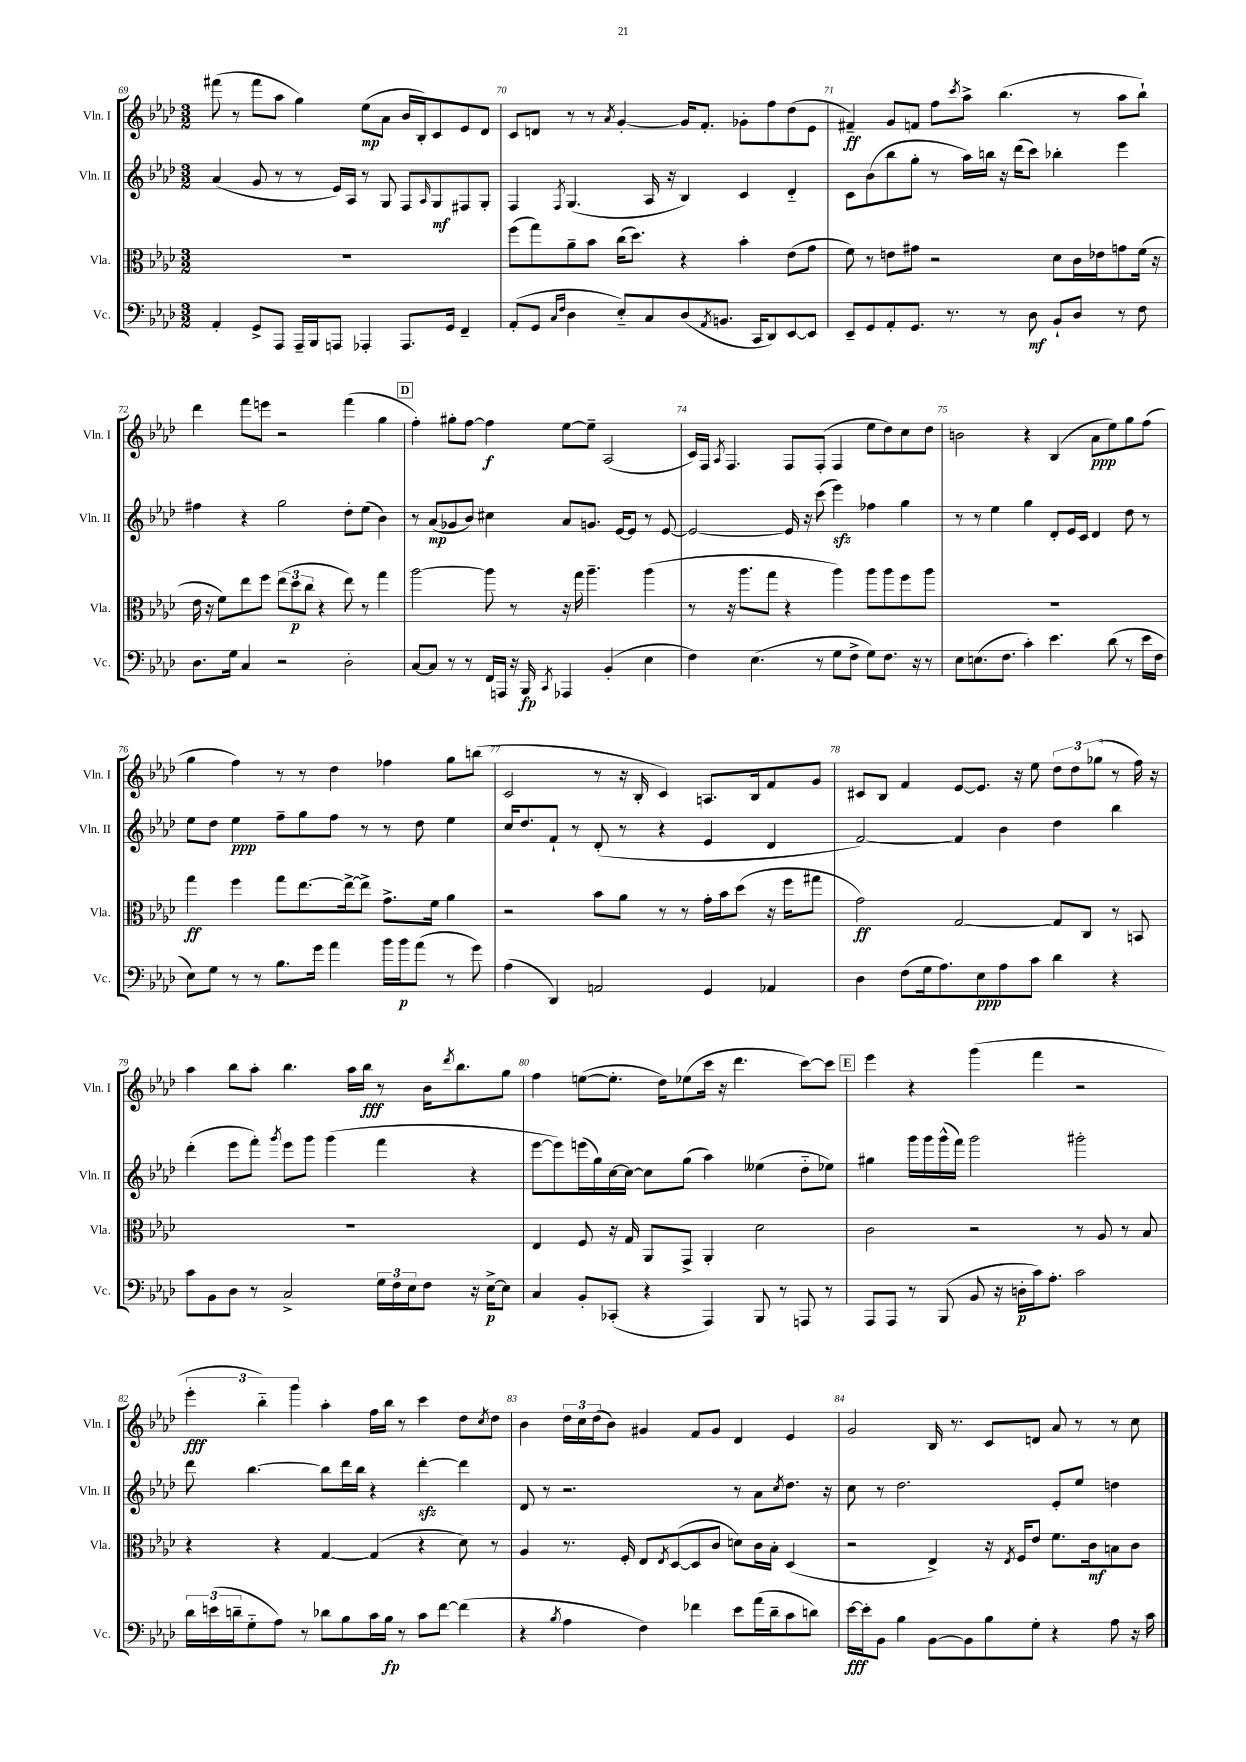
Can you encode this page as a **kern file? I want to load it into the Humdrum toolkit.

**kern	**dynam	**kern	**dynam	**kern	**dynam	**kern	**dynam
*part4	*part4	*part3	*part3	*part2	*part2	*part1	*part1
*staff4	*staff4	*staff3	*staff3	*staff2	*staff2	*staff1	*staff1
*I"Vc.	*	*I"Vla.	*	*I"Vln. II	*	*I"Vln. I	*
*I'Vc.	*	*I'Vla.	*	*I'Vln. II	*	*I'Vln. I	*
*clefF4	*	*clefC3	*	*clefG2	*	*clefG2	*
*k[b-e-a-d-]	*	*k[b-e-a-d-]	*	*k[b-e-a-d-]	*	*k[b-e-a-d-]	*
*M3/2	*	*M3/2	*	*M3/2	*	*M3/2	*
=69	=69	=69	=69	=69	=69	=69	=69
4AA-'/	.	1.r	.	(4a-/	.	(8fff#X\	.
.	.	.	.	.	.	8r	.
8GG^/L	.	.	.	8g/	.	8fff#\L	.
8AAA-/J	.	.	.	8r	.	8aa-\J	.
16AAA-~/LL	.	.	.	8r	.	4gg\)	.
16BBB-/J	.	.	.	.	.	.	.
8AAAn/J	.	.	.	16e-/LL)	.	.	.
.	.	.	.	16A-/JJ	.	.	.
4AAA-X'/	.	.	.	8r	.	(8ee-\L	mp
.	.	.	.	8G/	.	8a-\J	.
8.AAA-/L	.	.	.	8F/L	.	16b-/LL	.
.	.	.	.	.	.	16B-'/J)	.
.	.	.	.	16qqA-/	.	.	.
.	.	.	.	8G/	mf	8c/	.
16GG/Jk	.	.	.	.	.	.	.
4FF~/	.	.	.	8F#X/	.	8e-/	.
.	.	.	.	8G'/J	.	8d-/J	.
=70	=70	=70	=70	=70	=70	=70	=70
(8AA-'/L	.	(8ff\L	.	4F/	.	8c/L	.
8GG/J	.	8gg\)	.	.	.	8dn/J	.
16qqC/LL	.	.	.	.	.	.	.
16qqF/JJ	.	.	.	8qF/	.	.	.
4D-\	.	8a-~\	.	(4.G/	.	8r	.
.	.	8b-\J	.	.	.	8r	.
.	.	.	.	.	.	8qa-/	.
8E-/L)	.	(16cc\KL	.	.	.	[4g'/	.
.	.	8.dd-\J)	.	.	.	.	.
8C/	.	.	.	16A-/	.	.	.
.	.	.	.	16r	.	.	.
(8D-/	.	4r	.	4B-/)	.	16g/KL]	.
.	.	.	.	.	.	8.f'/J	.
8qAA-/	.	.	.	.	.	.	.
8.BBn/J	.	.	.	.	.	.	.
.	.	4b-'\	.	4c/	.	8g-X'\L	.
16CC/KL	.	.	.	.	.	.	.
8DD-/)	.	.	.	.	.	8ff\	.
[8EE-/	.	(8e-\L	.	4d-/	.	(8dd-\	.
8EE-/J]	.	8g\J	.	.	.	8e-\J	.
=71	=71	=71	=71	=71	=71	=71	=71
8EE-~/L	.	8f\)	.	8c\L	.	4f#X~/)	ff
8GG/	.	8r	.	(8b-\	.	.	.
8AA-'/	.	8en\L	.	8bb-\	.	8g/L	.
8.GG/J	.	8g#X\J	.	8gg'\J	.	8fn/J	.
.	.	2r	.	8r	.	8ff\L	.
8.r	.	.	.	.	.	.	.
.	.	.	.	.	.	8qccc/	.
.	.	.	.	16aa-\LL)	.	8aa-^\J	.
.	.	.	.	16bbn\JJ	.	.	.
8r	.	.	.	16r	.	(4.bb-\	.
.	.	.	.	(16ddd-\KL	.	.	.
8D-\	mf	.	.	8ccc\J)	.	.	.
8BB-`/L	.	8d-\L	.	4bb-X'\	.	.	.
8D-/J	.	16c\L	.	.	.	8r	.
.	.	16e-X\J	.	.	.	.	.
8r	.	8gn\	.	4eee-\	.	8aa-\L	.
8F\	.	(16f\Jk	.	.	.	8bb-`\J)	.
.	.	16r	.	.	.	.	.
!!LO:LB:g=z
=72	=72	=72	=72	=72	=72	=72	=72
8.D-\L	.	16e-\	.	4ff#X\	.	4ddd-\	.
.	.	16r	.	.	.	.	.
.	.	8f\L)	.	.	.	.	.
16G\Jk	.	.	.	.	.	.	.
4C/	.	8ee-\	.	4r	.	8fff\L	.
.	.	8ff\J	.	.	.	8eeen\J	.
2r	.	(12ee-\L	.	2gg\	.	2r	.
.	.	12dd-\	p	.	.	.	.
.	.	12cc\J	.	.	.	.	.
.	.	4r	.	.	.	.	.
2D-'\	.	8ee-\)	.	8dd-'\L	.	(4fff\	.
.	.	8r	.	(8ee-\J	.	.	.
.	.	4gg\	.	4b-\)	.	4gg\	.
!!LO:REH:place=s1:t=D
=73	=73	=73	=73	=73	=73	=73	=73
[8C/L	.	[2aa-\	.	8r	.	4ff'\)	.
8C/J]	.	.	.	(8a-/L	mp	.	.
8r	.	.	.	8g-X/	.	8gg#X'\L	.
8r	.	.	.	8b-/J)	.	[8ff\J	.
16FF/LL	.	8aa-\]	.	4cc#X\	.	4ff\]	f
16AAAn/JJ	.	.	.	.	.	.	.
16r	.	8r	.	.	.	.	.
16BBB-/	fp	.	.	.	.	.	.
8qCC/	.	.	.	.	.	.	.
4AAA-X/	.	16r	.	8a-/L	.	[8ee-\L	.
.	.	16gg\	.	.	.	.	.
.	.	4.aa-~\	.	8.gn/J	.	8ee-~\J]	.
(4BB-'/	.	.	.	.	.	(2A-/	.
.	.	.	.	[16e-/KL	.	.	.
.	.	.	.	8e-/J]	.	.	.
4E-\	.	(4aa-\	.	8r	.	.	.
.	.	.	.	[8e-/	.	.	.
=74	=74	=74	=74	=74	=74	=74	=74
4F\)	.	8r	.	2e-/_	.	16c/LL)	.
.	.	.	.	.	.	16F/JJ	.
.	.	.	.	.	.	8qA-/	.
.	.	16r	.	.	.	4.F/	.
.	.	8.aa-\L	.	.	.	.	.
(4.E-\	.	.	.	.	.	.	.
.	.	8gg\J	.	.	.	.	.
.	.	4r	.	16e-/]	.	8F/L	.
.	.	.	.	16r	.	.	.
8r	.	.	.	(8ccc\	.	(8F'/J	.
8G\L	.	4aa-\)	.	4eee-zz\)	.	4F/	.
8F^\J	.	.	.	.	.	.	.
8G\L)	.	8aa-\L	.	4ff-X\	.	8ee-\L	.
8.F\J	.	8aa-\	.	.	.	8dd-\)	.
.	.	8ff\	.	4gg\	.	8cc\	.
16r	.	.	.	.	.	.	.
8r	.	8aa-\J	.	.	.	8dd-\J	.
=75	=75	=75	=75	=75	=75	=75	=75
8E-\L	.	1.r	.	8r	.	2bn\	.
(8.En\	.	.	.	8r	.	.	.
.	.	.	.	4ee-\	.	.	.
8.F\J	.	.	.	.	.	.	.
4c'\)	.	.	.	4gg\	.	4r	.
4.e-\	.	.	.	8d-'/L	.	(4B-/	.
.	.	.	.	16e-/L	.	.	.
.	.	.	.	16c/JJ	.	.	.
.	.	.	.	4d-/	.	8a-\L	ppp
(8d-\	.	.	.	.	.	8ee-\)	.
8r	.	.	.	8dd-\	.	8gg\	.
16e-\LL	.	.	.	8r	.	(8ff\J	.
16F\JJ	.	.	.	.	.	.	.
!!LO:LB:g=z
=76	=76	=76	=76	=76	=76	=76	=76
8E-\L)	.	4gg\	ff	8ee-\L	.	4gg\	.
8G\J	.	.	.	8dd-\J	.	.	.
8r	.	4ff\	.	4ee-\	ppp	4ff\)	.
8r	.	.	.	.	.	.	.
8.B-\L	.	8gg\L	.	8ff~\L	.	8r	.
.	.	[8.ee-\	.	8gg\	.	8r	.
16g\Jk	.	.	.	.	.	.	.
4a-\	.	.	.	8ff\J	.	4dd-\	.
.	.	16ee-^\k_	.	.	.	.	.
.	.	8ee-^\J]	.	8r	.	.	.
16b-\LL	.	8.g^\L	.	8r	.	4ff-X\	.
16b-\J	p	.	.	.	.	.	.
(8a-\J	.	.	.	8dd-\	.	.	.
.	.	16f\Jk	.	.	.	.	.
8r	.	4a-\	.	4ee-\	.	8gg\L	.
8g\)	.	.	.	.	.	(8bbn\J	.
=77	=77	=77	=77	=77	=77	=77	=77
(4A-\	.	2r	.	16cc/KL	.	2c/	.
.	.	.	.	8.dd-/	.	.	.
4DD-/)	.	.	.	8f`/J	.	.	.
.	.	.	.	8r	.	.	.
2AAn/	.	8b-\L	.	(8d-'/	.	8r	.
.	.	8a-\J	.	8r	.	16r	.
.	.	.	.	.	.	16B-'/	.
.	.	8r	.	4r	.	4c/)	.
.	.	8r	.	.	.	.	.
4GG/	.	16g'\LL	.	4e-/	.	8.An/L	.
.	.	16b-\J	.	.	.	.	.
.	.	(8dd-\J	.	.	.	.	.
.	.	.	.	.	.	16B-/k	.
4AA-X/	.	16r	.	4d-/	.	8f/	.
.	.	16ff\KL	.	.	.	.	.
.	.	8gg#X\J	.	.	.	8g/J	.
=78	=78	=78	=78	=78	=78	=78	=78
4D-\	.	2g\)	ff	[2f/)	.	8c#X/L	.
.	.	.	.	.	.	8B-/J	.
(8F\L	.	.	.	.	.	4f/	.
16G\k	.	.	.	.	.	.	.
8.A-\)	.	.	.	.	.	.	.
.	.	[2G/	.	4f/]	.	[8e-/L	.
8E-\	ppp	.	.	.	.	8.e-/J]	.
8A-\	.	.	.	4b-\	.	.	.
.	.	.	.	.	.	16r	.
8c\J	.	.	.	.	.	8ee-\	.
4d-\	.	8G/L]	.	4dd-\	.	12dd-\L	.
.	.	.	.	.	.	12dd-\	.
.	.	8C/J	.	.	.	.	.
.	.	.	.	.	.	(12gg-X\J	.
4r	.	8r	.	4bb-\	.	8r	.
.	.	8BBn/	.	.	.	16ff\)	.
.	.	.	.	.	.	16r	.
!!LO:LB:g=z
=79	=79	=79	=79	=79	=79	=79	=79
8c\L	.	1.r	.	(4ddd-'\	.	4aa-\	.
8BB-\	.	.	.	.	.	.	.
8D-\J	.	.	.	8eee-\L	.	8bb-\L	.
8r	.	.	.	8fff'\J)	.	8aa-'\J	.
.	.	.	.	8qggg/	.	.	.
2C^/	.	.	.	8eee-\L	.	4.bb-\	.
.	.	.	.	8ggg\J	.	.	.
.	.	.	.	(4ggg\	.	.	.
.	.	.	.	.	.	16aa-\LL	.
.	.	.	.	.	.	16bb-\JJ	fff
24G\LL	.	.	.	4fff\	.	8r	.
24F\	.	.	.	.	.	.	.
24E-\J	.	.	.	.	.	.	.
8F\J	.	.	.	.	.	16b-\KL	.
.	.	.	.	.	.	8qddd-/	.
.	.	.	.	.	.	8.bb-\	.
16r	.	.	.	4r	.	.	.
[16E-^\KL	p	.	.	.	.	.	.
8E-\J]	.	.	.	.	.	8gg\J	.
=80	=80	=80	=80	=80	=80	=80	=80
4C/	.	4E-/	.	[8eee-\L	.	4ff\	.
.	.	.	.	8eee-\])	.	.	.
8BB-'/L	.	8F/	.	(16eeen\L	.	([8een\L	.
.	.	.	.	16gg\)	.	.	.
(8CC-X'/J	.	16r	.	[16cc\	.	8.ee'\J]	.
.	.	16G/	.	16cc\JJ_	.	.	.
4r	.	8AA-/L	.	8cc\L]	.	.	.
.	.	.	.	.	.	16dd-\KL)	.
.	.	8GG^/J	.	(8gg\J	.	(8ee-X\	.
4AAA-/)	.	4AA-'/	.	4aa-\)	.	16ccc\Jk	.
.	.	.	.	.	.	16r	.
.	.	.	.	.	.	4.ddd-\	.
8BBB-/	.	2d-\	.	(4ee--X\	.	.	.
8r	.	.	.	.	.	.	.
8AAAn/	.	.	.	8dd-\L	.	[8ccc\L)	.
8r	.	.	.	8ee-X\J)	.	8ccc\J]	.
!!LO:REH:place=s1:t=E
=81	=81	=81	=81	=81	=81	=81	=81
8AAA-/L	.	2c\	.	4gg#X\	.	4eee-\	.
8AAA-/J	.	.	.	.	.	.	.
8r	.	.	.	16ggg\LL	.	4r	.
.	.	.	.	16ggg\	.	.	.
(8BBB-/	.	.	.	(16ggg^^\	.	.	.
.	.	.	.	16fff\JJ)	.	.	.
8BB-/	.	2r	.	2ggg\	.	(4ggg\	.
16r	.	.	.	.	.	.	.
16Dn'\LL	p	.	.	.	.	.	.
16c\J)	.	.	.	.	.	4fff\	.
8.A-'\J	.	.	.	.	.	.	.
2c\	.	8r	.	2ggg#X'\	.	2r	.
.	.	8A-/	.	.	.	.	.
.	.	8r	.	.	.	.	.
.	.	8B-/	.	.	.	.	.
!!LO:LB:g=z
=82	=82	=82	=82	=82	=82	=82	=82
24d-\LL	.	4r	.	8ddd-\	.	6eee-'\	fff
(24en\	.	.	.	.	.	.	.
24dn~\J	.	.	.	.	.	.	.
8G\	.	.	.	[4.bb-\	.	.	.
.	.	.	.	.	.	6bb-\)	.
8A-\J)	.	4r	.	.	.	.	.
.	.	.	.	.	.	6ggg\	.
8r	.	.	.	.	.	.	.
8d-X\L	.	[4G/	.	8bb-\L]	.	4aa-'\	.
8B-\	.	.	.	16ddd-\L	.	.	.
.	.	.	.	16bb-\JJ	.	.	.
16c\L	.	(4G/]	.	4r	.	16ff\LL	.
16B-\JJ	fp	.	.	.	.	16bb-\JJ	.
8r	.	.	.	.	.	8r	.
8c\L	.	4r	.	[4ddd-zz'\	.	4ccc\	.
[8f\J	.	.	.	.	.	.	.
(4f\]	.	8d-\)	.	4ddd-\]	.	8dd-\L	.
.	.	.	.	.	.	8qcc/	.
.	.	8r	.	.	.	8dd-\J	.
=83	=83	=83	=83	=83	=83	=83	=83
4r	.	4A-/	.	8d-/	.	4b-\	.
.	.	.	.	8r	.	.	.
8qB-/	.	.	.	.	.	.	.
4A-\	.	8.r	.	2.r	.	24dd-\LL	.
.	.	.	.	.	.	24cc\	.
.	.	.	.	.	.	(24dd-\J	.
.	.	.	.	.	.	8b-\J)	.
.	.	16F'/	.	.	.	.	.
4F\)	.	8E-/L	.	.	.	4g#X/	.
.	.	8qE-/	.	.	.	.	.
.	.	([8D-/	.	.	.	.	.
4f-X\	.	8D-/]	.	.	.	8f/L	.
.	.	8c/J	.	.	.	8g#/J	.
8e-\L	.	8dn\L)	.	8r	.	4d-/	.
(16a-\L	.	16c\L	.	8a-\L	.	.	.
16d-~\J	.	16B-'\JJ	.	.	.	.	.
.	.	.	.	8qcc/	.	.	.
8c\	.	(4D-/	.	8.dd-\J	.	4e-/	.
8dn\J)	.	.	.	.	.	.	.
.	.	.	.	16r	.	.	.
=84	=84	=84	=84	=84	=84	=84	=84
[16e-\LL	fff	2r	.	8cc\	.	2g/	.
16e-'\J]	.	.	.	.	.	.	.
8BB-\J	.	.	.	8r	.	.	.
4B-\	.	.	.	2.dd-\	.	.	.
[8BB-\L	.	4E-^/)	.	.	.	16B-/	.
.	.	.	.	.	.	8.r	.
8BB-\]	.	.	.	.	.	.	.
8B-\	.	16r	.	.	.	8c/L	.
.	.	8qE-/	.	.	.	.	.
.	.	16F/KL	.	.	.	.	.
8G'\J	.	8e-/J	.	.	.	8dn/J	.
4r	.	8.f\L	.	8e-'/L	.	8a-/	.
.	.	.	.	8ee-/J	.	8r	.
.	.	16c\k	mf	.	.	.	.
8A-\	.	8Bn\	.	4ddn\	.	8r	.
16r	.	8c\J	.	.	.	8cc\	.
16c\	.	.	.	.	.	.	.
==	==	==	==	==	==	==	==
*-	*-	*-	*-	*-	*-	*-	*-
